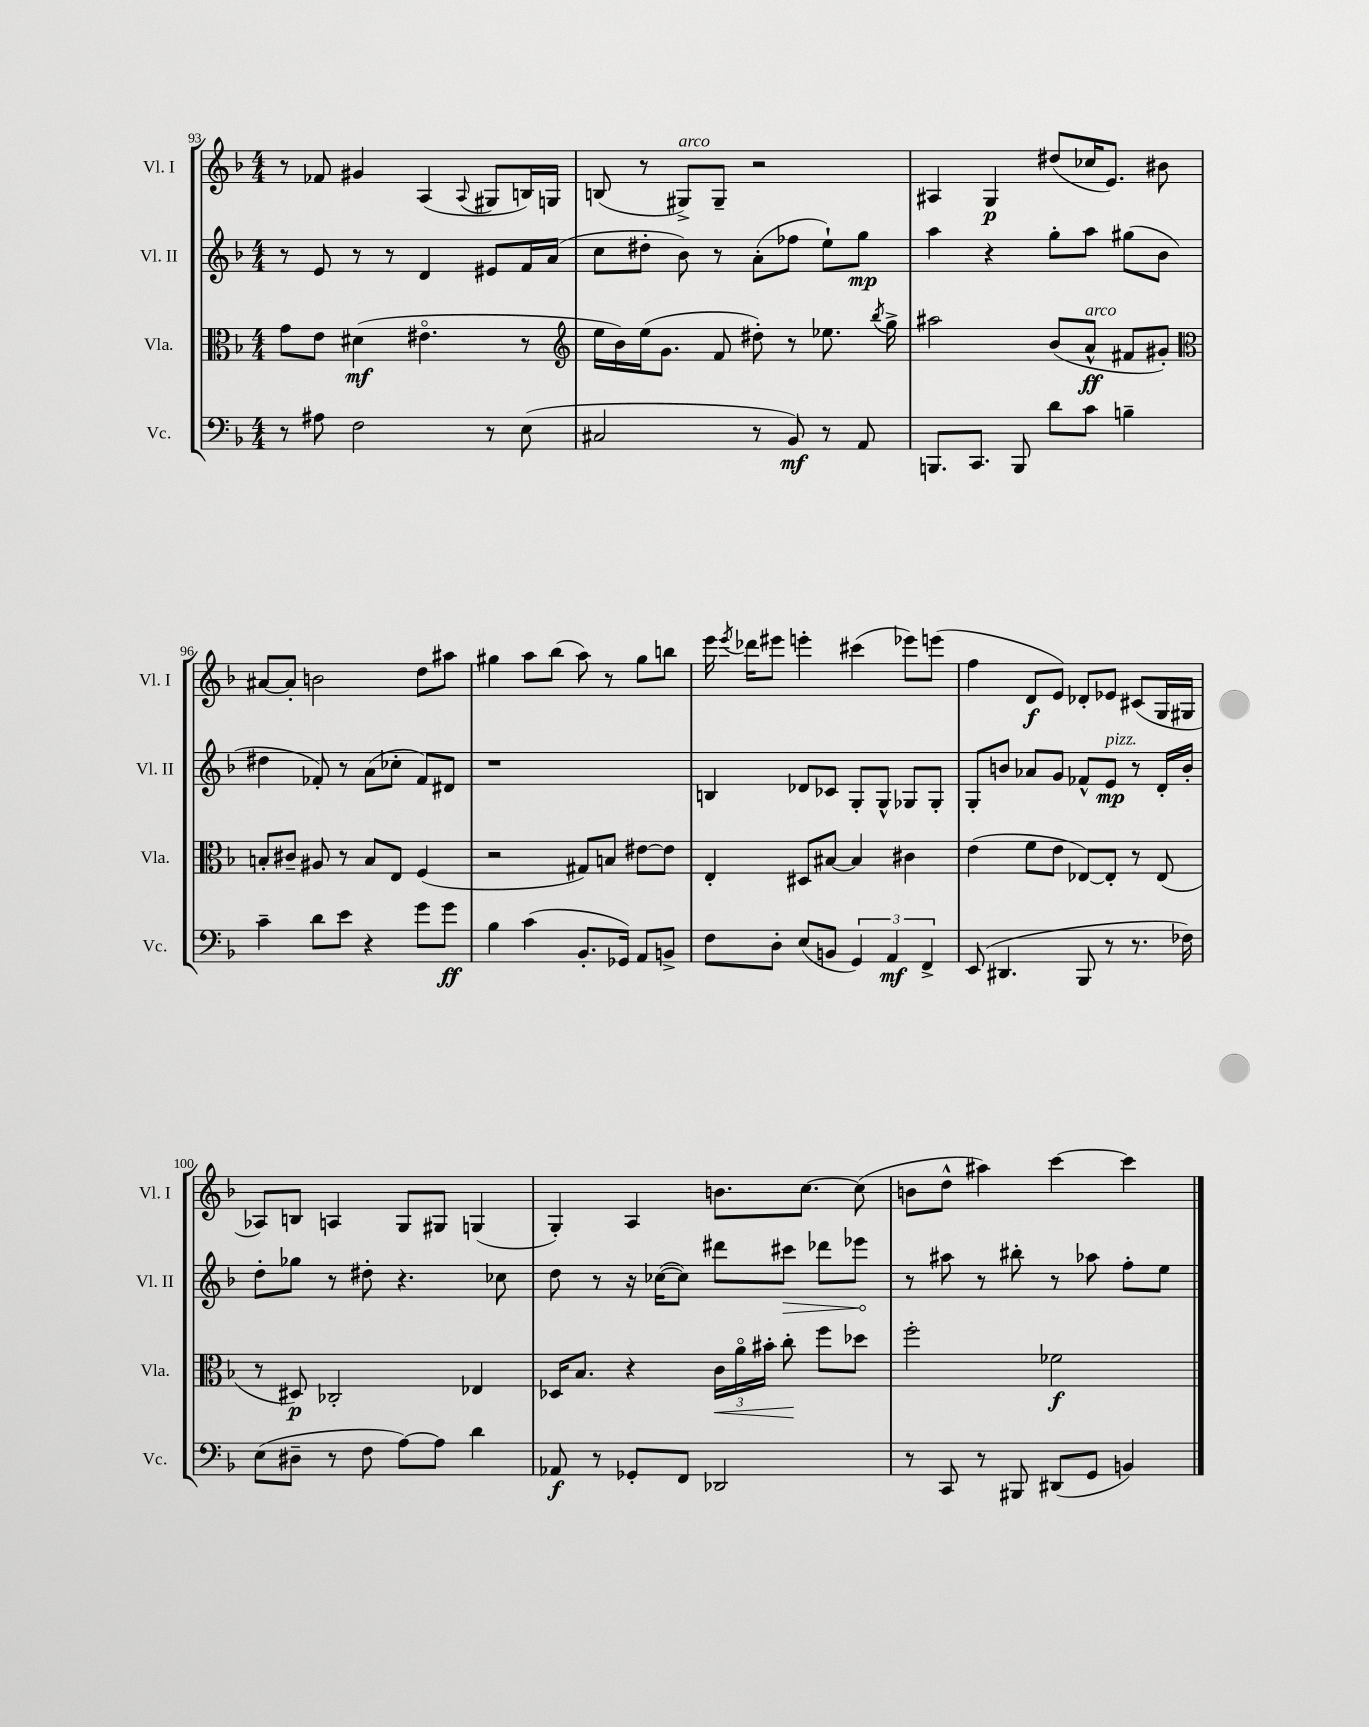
<<
\new StaffGroup <<
\new Staff = "s0" \with { instrumentName = "Vl. I" shortInstrumentName = "Vl. I" } {
    \clef treble \key f \major \numericTimeSignature \time 4/4
    \autoBeamOff r8 fes'8 gis'4 a4( \appoggiatura { a8 } gis8[ b16) g16] |
    b8( r8 gis8[->^\markup { \italic "arco" }) gis8]-- r2 |
    ais4 g4\p dis''8[( ces''16 e'8.]) bis'8 |
    ais'8[~ ais'8]-. b'2 d''8[ ais''8] |
    gis''4 a''8[ bes''8]( a''8) r8 gis''8[ b''8] |
    e'''16 \acciaccatura { e'''8 } des'''16[ eis'''8] e'''4-. cis'''4( ees'''8[) e'''8]( |
    f''4 d'8[\f e'8]) des'8[-. ees'8] cis'8[( g16 gis16] |
    aes8[) b8] a4 g8[ gis8] g4( |
    g4-.) a4 b'8.[ c''8.]~ c''8( |
    b'8[ d''8]-^ ais''4) c'''4~ c'''4 \bar "|." |
}
\new Staff = "s1" \with { instrumentName = "Vl. II" shortInstrumentName = "Vl. II" } {
    \clef treble \key f \major \numericTimeSignature \time 4/4
    \autoBeamOff r8 e'8 r8 r8 d'4 eis'8[ f'16 a'16]( |
    c''8[ dis''8]-. bes'8) r8 a'8[-.( fes''8] e''8[-!) g''8]\mp |
    a''4 r4 g''8[-. a''8] gis''8[( bes'8] |
    dis''4 fes'8-.) r8 a'8[( ces''8]-. fes'8[) dis'8] |
    r1 |
    b4 des'8[ ces'8] g8[-. g8]-^ ges8[ ges8]-. |
    g8[-. b'8] aes'8[ g'8] fes'8[-^ e'8]\mp^\markup { \italic "pizz." } r8 d'16[-. b'16]-. |
    d''8[-. ges''8] r8 dis''8-. r4. ces''8 |
    d''8 r8 r16 ces''16[~( ces''8]) dis'''8[ \once \override Hairpin.circled-tip = ##t cis'''8]\> des'''8[ ees'''8]\! |
    r8 ais''8 r8 bis''8-. r8 aes''8 f''8[-. e''8] \bar "|." |
}
\new Staff = "s2" \with { instrumentName = "Vla." shortInstrumentName = "Vla." } {
    \clef alto \key f \major \numericTimeSignature \time 4/4
    \autoBeamOff g'8[ e'8] dis'4\mf( eis'4.\flageolet r8 |
    \clef treble e''16[ bes'16) e''16( g'8.] f'8 dis''8-.) r8 ees''8. \acciaccatura { bes''8 } g''16-> |
    ais''2 bes'8[( a'8]-^\ff^\markup { \italic "arco" } fis'8[ gis'8]-.) |
    \clef alto b8[-. cis'8]-- ais8 r8 b8[ e8] f4( |
    r2 gis8[) b8] eis'8[~ eis'8] |
    e4-. dis8[ bis8]~ bis4 cis'4 |
    e'4( f'8[ e'8] ees8[~) ees8]-. r8 ees8( |
    r8 dis8\p) ces2-. ees4 |
    des16[ bes8.] r4 \tuplet 3/2 { c'16[\< a'16\flageolet bis'16]-. } c''8-.\! f''8[ des''8] |
    f''2-. fes'2\f \bar "|." |
}
\new Staff = "s3" \with { instrumentName = "Vc." shortInstrumentName = "Vc." } {
    \clef bass \key f \major \numericTimeSignature \time 4/4
    \autoBeamOff r8 ais8 f2 r8 e8( |
    cis2 r8 bes,8\mf) r8 a,8 |
    b,,8.[ c,8.] b,,8 d'8[ c'8] b4-- |
    c'4-- d'8[ e'8] r4 g'8[ g'8]\ff |
    bes4 c'4( bes,8.[-. ges,16]) a,8[ b,8]-> |
    f8[ d8]-. e8[( b,8] \tuplet 3/2 { g,4) a,4\mf f,4-> } |
    e,8( dis,4. bes,,8 r8 r8. fes16) |
    e8[( dis8]-- r8 f8 a8[~) a8] d'4 |
    aes,8\f r8 ges,8[-. f,8] des,2 |
    r8 c,8 r8 bis,,8 dis,8[( g,8] b,4) \bar "|." |
}
>>
>>
\layout { \context { \Score currentBarNumber = #93 } }
